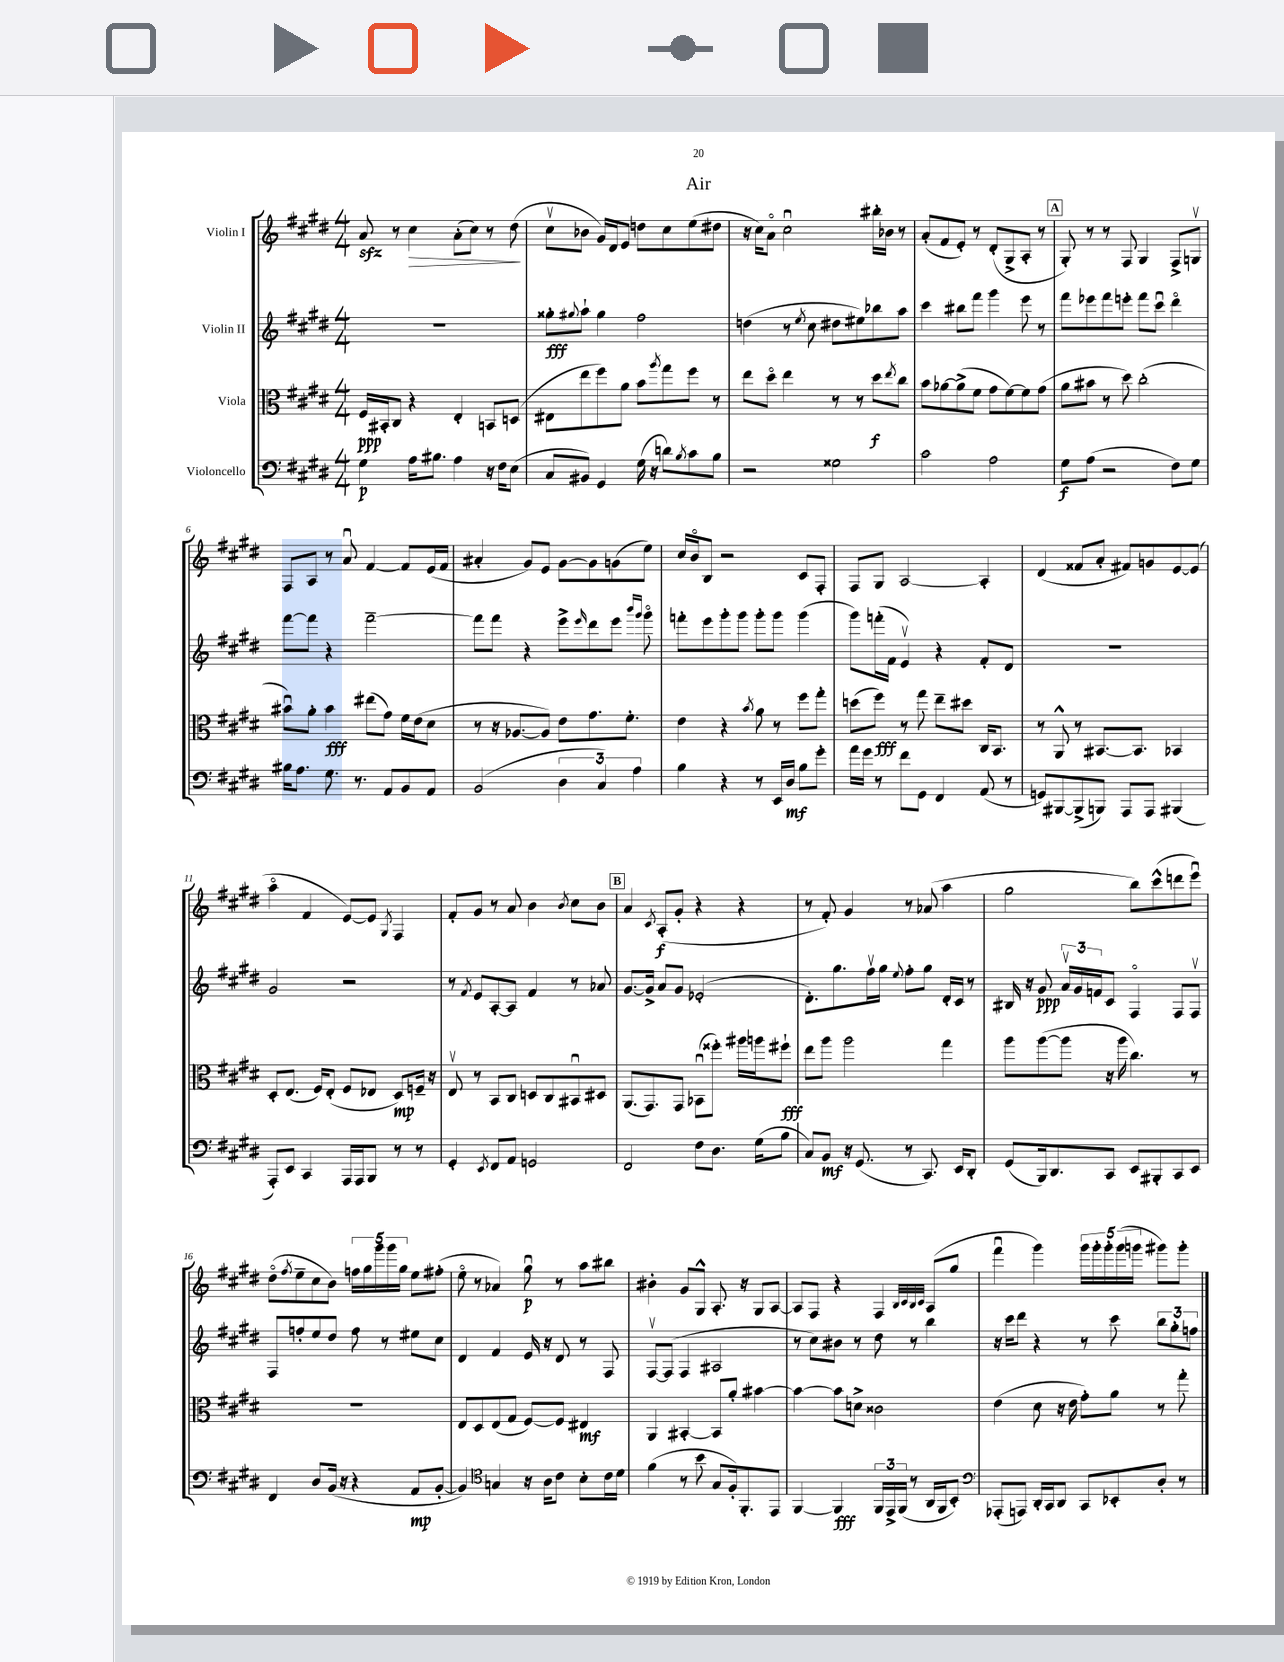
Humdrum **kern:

**kern	**kern	**kern	**kern
*staff4	*staff3	*staff2	*staff1
*clefF4	*clefC3	*clefG2	*clefG2
*k[f#c#g#d#]	*k[f#c#g#d#]	*k[f#c#g#d#]	*k[f#c#g#d#]
*M4/4	*M4/4	*M4/4	*M4/4
4G#\	16F#/LL	1r	8a/
.	16BB#'/J	.	.
.	8C#/J	.	8r
16A\LK	4r	.	4cc#\
8.B#\J	.	.	.
4A\	4E'/	.	(8a'\L
.	.	.	8cc#\J)
16r	8BB/L	.	8r
16F#\LK	.	.	.
(8E\J	(8D/J	.	(8dd#\
=	=	=	=
8C#/L	8E#\L	8gg##'\L	8cc#v\L
.	.	8qqgg#/	.
8BB#/J)	8ee\	8aa`\J	8b-\J
4GG#/	8ff#\)	4gg#\	16g#/LL)
.	.	.	16d#/J
.	8a\J	.	8e/J
(16G#\	8b\L	2ff#\	8dd\L
16r	.	.	.
.	8qaa/	.	.
8d\L)	8gg#\	.	8cc#\
8qB/	.	.	.
8c#\	8ff#\J	.	(8ee\
8B\J	8r	.	8dd#\J
=	=	=	=
2r	8ee\L	(4dd\	16r
.	.	.	16cc#\LK)
.	8dd#o\J	.	8ao\J
.	4ee\	8r	2cc#u\
.	.	8qee/	.
.	.	8cc#\	.
2G##\	8r	8dd#\L	.
.	8r	8ee#\)	.
.	8dd#\L	8bb-\	16bb#'\LL
.	.	.	16b-\JJ
.	8qee/	.	.
.	8cc#\J	8aa\J	8r
=	=	=	=
2c#\	8b\L	4ccc#\	(8a'/L
.	[8a-\	.	8f#/
.	(8a-^\]	8bb#\L	8e'/J)
.	8f#\J	8fff#\J	8r
2A\	8g#\L	4ggg#\	(8d#'/L
.	[8f#\)	.	8G#^/
.	8f#\]	8eee\	8A'/J
.	(8g#\J	8r	8r
=	=	=	=
8G#\L	8a\L	8fff#\L	8G#'/)
(8A\J	8b#\J	8eee-\	8r
2r	8r	8fff#\	8r
.	8dd#\)	8eee'\J	8F#/
.	(2cc#'\	8fff#\L	4G#/
.	.	8ccc#u\J	.
8F#\L)	.	4ddd#o\	8F#^/L
8G#\J	.	.	8Gv/J
=	=	=	=
16B#\LK	8b#u\L)	[8fff#\L	8F#/L
8.A\J	.	.	.
.	8a'\J	8fff#\]J	8A/J
8.G#\	4b#\	4r	8r
.	.	.	8au/
8.r	.	.	.
.	(8ee#\L	[2fff#~\	[4f#/
8AA/L	8g#\J)	.	.
8BB/	16f#\LL	.	8f#/]L
.	(16e\J	.	.
8AA/J	8d#\J	.	(16e/L
.	.	.	16f#/JJ
=	=	=	=
(2BB/	8r	8fff#\]L	4a#'/
.	16r	8fff#\J	.
.	[8.A-/L	.	.
.	.	4r	8g#/L)
.	8A-/]J)	.	8e/J
6D#\	8e\L	8eee^\L	[8g#\L
.	.	16qqeee/	.
.	8.g#\	8ddd#\	8g#\]
6C#/)	.	.	.
.	.	8eee\J	(8g\
.	8.f#'\J	.	.
6A\	.	.	.
.	.	16qqbbb/LL	.
.	.	16qqggg#/JJ	.
.	.	8ggg#o\	8ee\J)
=	=	=	=
4B\	4e\	8fff'\L	16cc#/LL
.	.	.	16bo/J
.	.	8eee\	8B/J
4r	4r	8ggg#'\	2r
.	.	8ggg#\J	.
.	8qb/	.	.
8r	8a\	8ggg#'\L	.
16EE/LL	8r	8ggg#\J	.
16D#/JJ	.	.	.
8B\L	8ff#\L	(4ggg#\	8c#/L
8g#'\J	8gg#'\J	.	8F#'/J
=	=	=	=
16a\LL	(8dd\L	8ggg#\L)	8F#/L
16g#\JJ	.	.	.
8r	8ff#\J)	(16fff'\L	8G#/J
.	.	16f#\JJ	.
8f#\L	8r	4ev/)	[2A/
8GG#\J	8gg#\	.	.
4FF#/	8ee~\L	4r	.
.	8dd#\J	.	.
(8AA/	16C#/LK	8f#'/L	4A'/]
.	8.BB/J	.	.
8r	.	8d#/J	.
=	=	=	=
8GG/L)	8r	1r	(4d#/
[8BBB#/	8AA^^/	.	.
(8BBB#^/]	8r	.	8f##/L
8BBB/J)	[8.BB#/L	.	8a'/J
8AAA/L	.	.	8f#/L)
.	8.BB#/]J	.	.
8AAA/J	.	.	8g/
(4BBB#/	4BB-/	.	[8e/
.	.	.	(8e/]J
=	=	=	=
8AAA'/L)	8D#'/L	2g#/	4aao\
8EE/J	(8.E/J	.	.
4CC#/	.	.	4f#/
.	16F#/LK)	.	.
.	(8E'/J	.	.
16AAA/LL	8F#/L	2r	[8e/L)
16AAA/J	.	.	.
8BBB/J	8E-/J	.	8e/]J
.	.	.	8qG#/
8r	8D#/L)	.	4F#/
8r	16F~/Jk	.	.
.	16r	.	.
=	=	=	=
4GG#'/	8Ev/	8r	8f#'/L
.	.	8qf#/	.
.	8r	8e/L	8g#/J
8qEE/	.	.	.
8FF#/L	8BB/L	[8A'/	8r
8AA/J	8C#/J	8A/]J	8a/
2GG/	8D/L	4f#/	4b\
.	8C#/	.	.
.	.	.	8qb/
.	8BB#u/	8r	8cc#\L
.	8D#/J	8a-/	8b\J
=	=	=	=
2FF#/	(8.AA/L	[8.g#/L	4a/
.	8.GG#/)	16g#^/]Jk	.
.	.	.	8qc#/
.	.	8a/L	(8A'/L
.	8GG#/J	8g#/J	8g#'/J
8F#\L	(8BB-u\L	(2e-'/	4r
8.D#\J	8ff##'\J)	.	.
.	16aa#\LL	.	4r
(16G#\LK	16aa\J	.	.
8B\J	8ff#`\J	.	.
=	=	=	=
8C#/L)	8ee\L	8.d#'\L)	8r
8BB/J	8aa\J	.	8f#'/)
.	.	8.gg#\	.
16r	2aa\	.	4g#/
(8.GG#/	.	.	.
.	.	16ff#v\L	.
.	.	16gg#\JJ	.
.	.	8qqee/	.
8r	.	8ff#'\L	8r
8.CC#/)	.	8gg#\J	(8a-/
.	4gg#\	16d#'/LL	4aa\
16EE/LK	.	16c#/JJ	.
8DD#'/J	.	8r	.
=	=	=	=
(8GG#/L	8aa\L	16B#/	2gg#\
.	.	16r	.
16BBB/k)	([8aa\	8g#/	.
8.DD#/	.	.	.
.	8aa\]J	24av/LL	.
.	.	24g#/	.
.	.	24f/J	.
8CC#/J	16r	8c#/J	.
.	16aa\	.	.
8EE/L	4.cc#\)	4F#o/	8bb\L)
8BBB#'/	.	.	(8ccc#^^\
8CC#/	.	8F#/L	8ddd\
8EE/J	8r	8F#v/J	8eeeu\J)
=	=	=	=
4FF#/	1r	8F#/L	(8dd#o\L
.	.	.	8qff#/
.	.	8ff'/	8ee~\
8D#/L	.	8ee/	8cc#\
(16BB/Jk	.	8dd#/J	8b\J)
16r	.	.	.
4r	.	8ff\	20ff\LL
.	.	.	20gg#\
.	.	.	20ggg#\
.	.	8r	.
.	.	.	20ggg#\
.	.	.	20gg#\JJ
8AA/L	.	8ee#\L	8ee\L
[8BB'/J	.	8cc#\J	(8ff#'\J
=	=	=	=
4BB/])	8E/L	4d#/	8eeo\
.	8D#/	.	8r
*clefC4	*	*	*
4G/	(8E/	4f#/	4a-/)
.	8G#/J	.	.
16r	[8F#/L)	16e/	8gg#u\
16A\LK	.	16r	.
8c#\J	8F#/]J	8d#/	8r
8B'\L	4E#/	8r	8aa\L
16c#\L	.	8F#/	8bb#\J
16d#\JJ	.	.	.
=	=	=	=
(4f#\	4AA/	[8F#v/L	4b#'\
.	.	(8F#/]J	.
8r	[4BB#'/	4F#/	8g#/L
8b\	.	.	8G#^^/J
8G#/L	8BB#/]L	2A#/	8.A'/
16F#'/k)	8a'/J	.	.
8.FF#'/	.	.	16r
.	[4b#\	.	8G#/L
8EE/J	.	.	[8A/J
=	=	=	=
[4FF#/	4b#\_	8r	8A/]L
.	.	8cc#\L)	8F#/J
4FF#/]	8b#\]L	8b#\J	4r
.	8d^\J	8r	.
24FF#/LL	2c##\	8dd#\	4F#/
24EE^/	.	.	.
(24FF#/JJ	.	.	.
8r	.	8r	.
.	.	.	32qqB/LLL
.	.	.	32qqc#/
.	.	.	32qqB/
.	.	.	32qqc#/JJJ
16AA/LL	.	4bb\	(8A/L
16FF#/J	.	.	.
8BB'/J)	.	.	8gg#/J
=	=	=	=
*clefF4	*	*	*
(8AAA-'/L	(4e\	16r	4fff#u\
.	.	16ccc#\LK	.
8AAA/J)	.	8ddd#\J	.
16DD#'/LL	8d#\	4r	4ggg#\)
16CC#/J	.	.	.
8DD#/J	16r	.	.
.	16e\	.	.
8CC#/L	8g#'\L)	8r	20ggg#\LL
.	.	.	20ggg#'\
.	.	.	20ggg#'\
8EE-'/	8a\J	8ccc#\	.
.	.	.	(20ggg#\
.	.	.	20ggg\JJ
8D#'/J	8r	12bb\L	8ggg#\L)
.	.	12gg#'\	.
8r	8gg#'\	.	8ggg#'\J
.	.	12ff\J	.
==	==	==	==
*-	*-	*-	*-
